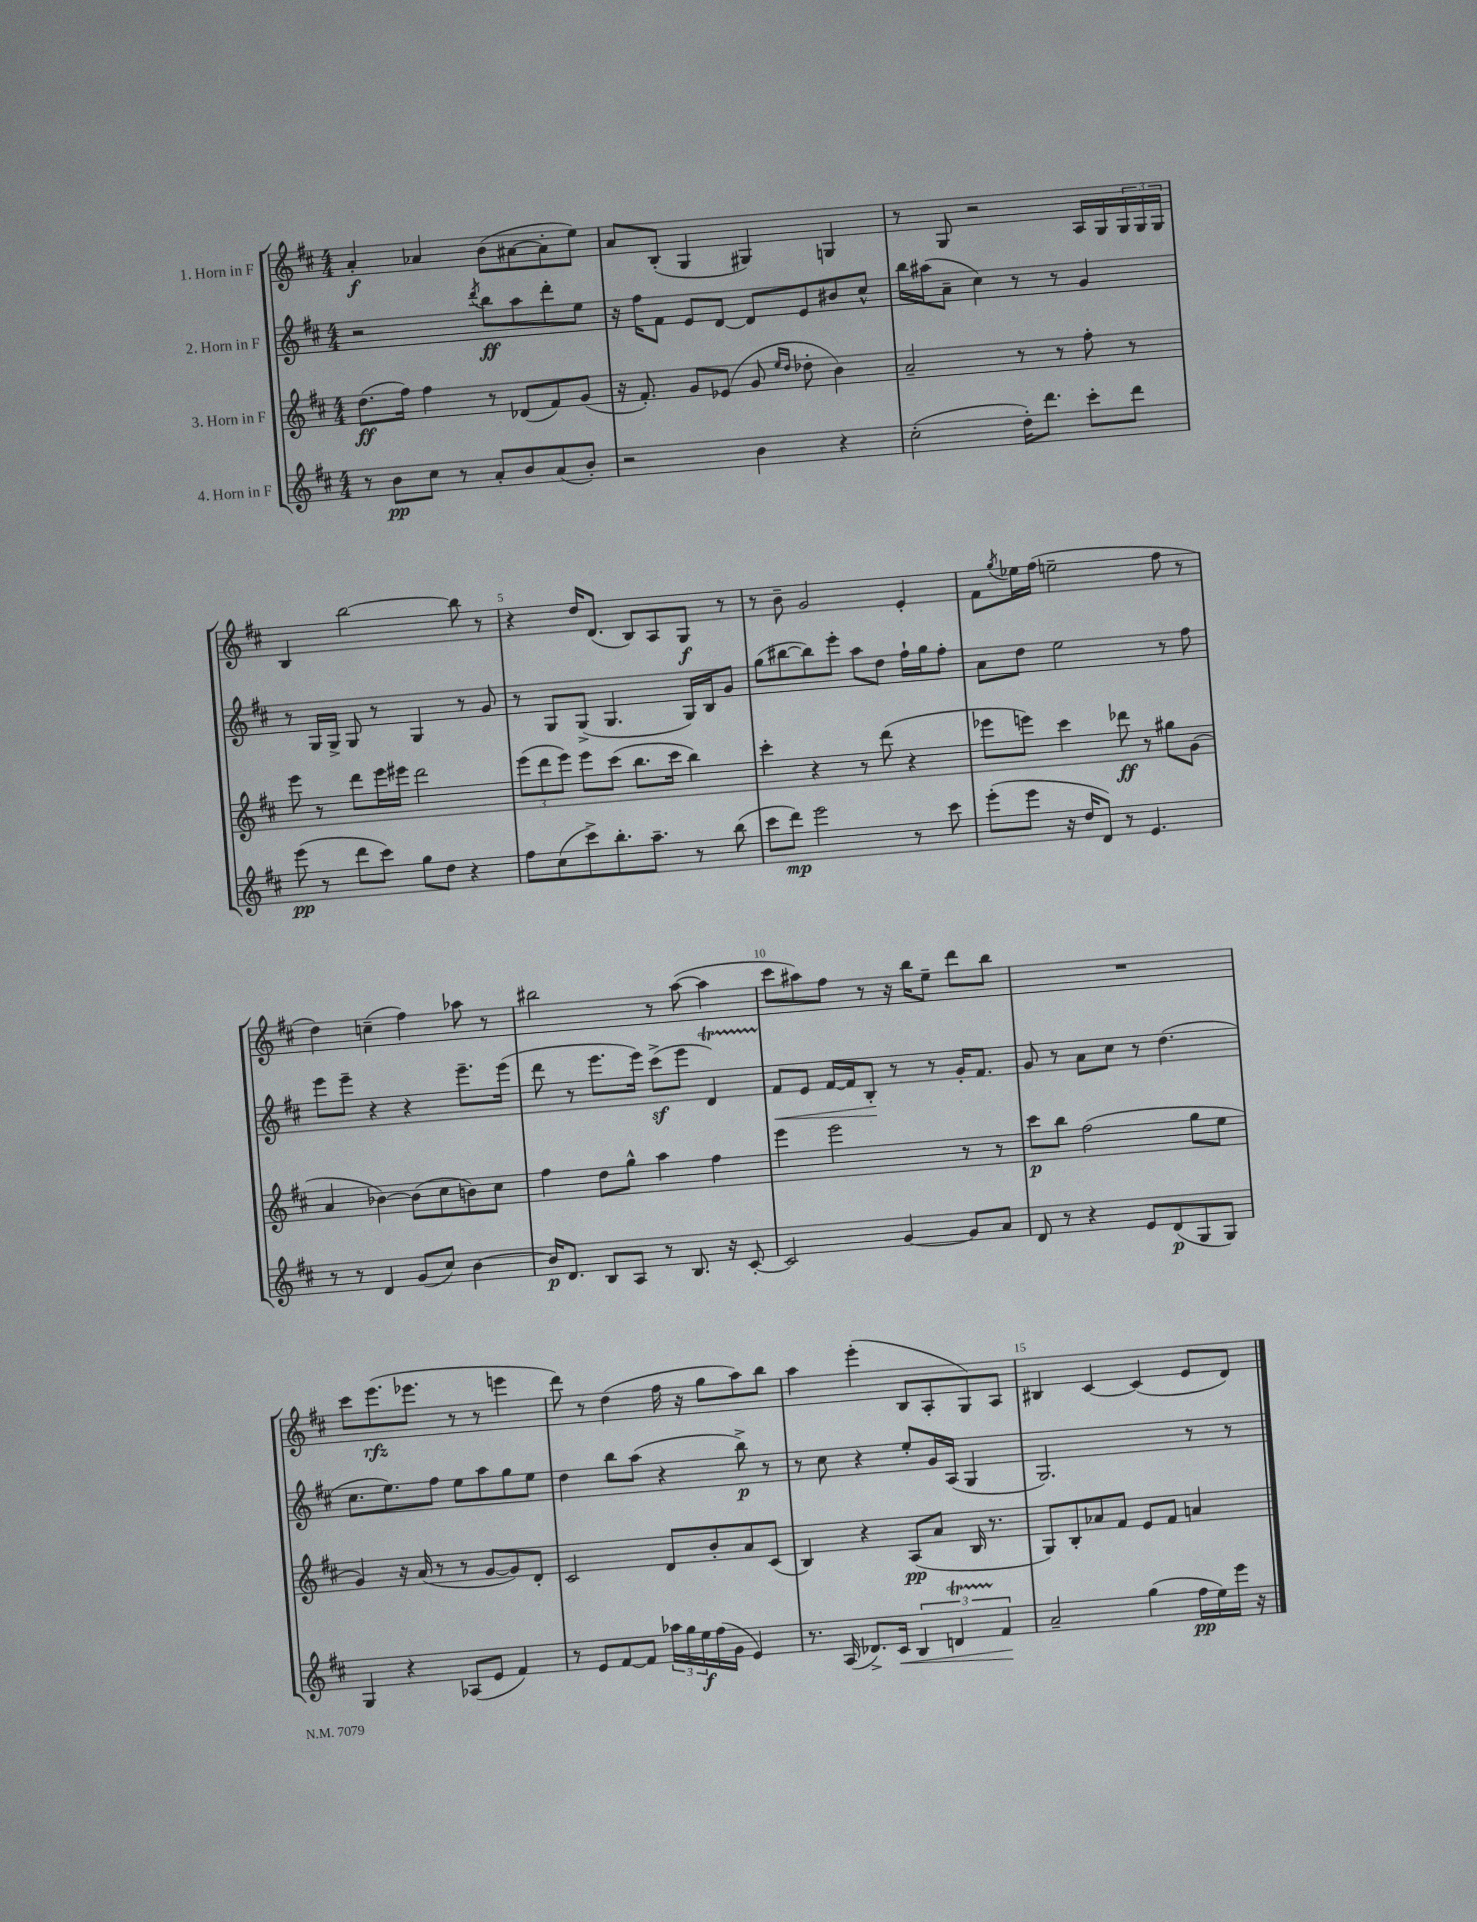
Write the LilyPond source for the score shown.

<<
\new StaffGroup <<
\new Staff = "s0" \with { instrumentName = "1. Horn in F" } {
    \clef treble \key d \major \numericTimeSignature \time 4/4
    a'4-.\f aes'4 b'8( ais'8~ ais'8-. e''8) |
    a'8 b8-.( g4 gis4) g4 |
    r8 g8 r2 a16 g16 \tuplet 3/2 { g16 g16 g16 } |
    b4 b''2~ b''8 r8 |
    r4 d''16 d'8.( b8) a8 g8\f r8 |
    r8 b'8-- g'2 e'4-. |
    fis'8 \acciaccatura { g''8 } ees''16 fis''16( e''2-- fis''8 r8 |
    d''4) c''4--( fis''4) aes''8 r8 |
    bis''2 r8 a''8~( a''4 |
    cis'''8 ais''8) fis''8 r8 r16 b''16 e''8-- d'''8 b''8 |
    R1 |
    cis'''8 e'''8.\rfz( ees'''8. r8 r8 e'''4 |
    d'''8) r8 d''4( fis''16 r16 g''8 a''8) b''8 |
    a''4 e'''4-.( b8 a8-. g8) a8 |
    bis4 cis'4~ cis'4( e'8 d'8) \bar "|." |
}
\new Staff = "s1" \with { instrumentName = "2. Horn in F" } {
    \clef treble \key d \major \numericTimeSignature \time 4/4
    r2 \acciaccatura { d'''8 } b''8\ff a''8 d'''8-. e''8 |
    r16 fis''16 fis'8 e'8 d'8~ d'8 e'8 bis'8 cis''8-^ |
    b''16 ais''16( a'8-- cis''4) r8 r8 g'4 |
    r8 g16 g16-> g8 r8 g4 r8 g'8 |
    r8 g8 g8->( g4. g16) b16 g'8 |
    g''8( bis''8~ bis''8) e'''8-. a''8 d''8 fis''16-! g''16 fis''8-. |
    a'8 d''8 e''2 r8 fis''8 |
    e'''8 e'''8-- r4 r4 e'''8.-- e'''16( |
    d'''8 r8 e'''8. e'''16) cis'''8->\sf( e'''8 d'4\startTrillSpan) |
    fis'8\stopTrillSpan\< e'8 fis'16~ fis'16 b8-.\! r8 r8 g'16-. fis'8. |
    g'8 r8 a'8 cis''8 r8 d''4.( |
    cis''8. e''8.) fis''8 e''8 a''8 g''8 e''8 |
    d''4 b''8 a''8( r4 b''8->\p) r8 |
    r8 cis''8 r4 e''8-. g'16 a16( g4 |
    g2.) r8 r8 \bar "|." |
}
\new Staff = "s2" \with { instrumentName = "3. Horn in F" } {
    \clef treble \key d \major \numericTimeSignature \time 4/4
    d''8.\ff( fis''16) fis''4 r8 des'8( fis'8) g'8( |
    r16 fis'8.-.) g'8 ees'8( g'8 \grace { e''16 d''16 } des''8-. b'4) |
    a'2-- r8 r8 fis''8-. r8 |
    e'''8 r8 d'''8 e'''16 eis'''16 d'''2 |
    \tuplet 3/2 { e'''8( d'''8 e'''8) } e'''8 cis'''8( b''8. cis'''16 b''4) |
    cis'''4-. r4 r8 d'''8( r4 |
    ees'''8 e'''8) cis'''4 des'''8\ff r8 gis''8 g'8( |
    a'4 bes'4~) bes'8( cis''8 b'8) cis''8 |
    fis''4 d''8 g''8-^ a''4 fis''4 |
    e'''4 e'''2 r8 r8 |
    cis'''8\p b''8 fis''2( g''8 e''8 |
    g'4) r16 a'16( r8 r8 g'8~ g'8) d'8-. |
    cis'2 d'8 b'8-. a'8 cis'8( |
    b4) r4 a8\pp( a'8 b16 r8. |
    g8) b8-. aes'8 fis'8 e'8 fis'8 a'4 \bar "|." |
}
\new Staff = "s3" \with { instrumentName = "4. Horn in F" } {
    \clef treble \key d \major \numericTimeSignature \time 4/4
    r8 b'8\pp cis''8 r8 a'8-. b'8 a'8( b'8-.) |
    r2 b'4 r4 |
    cis''2-.( d''16-.) d'''8. cis'''8-. d'''8 |
    e'''8\pp( r8 d'''8 cis'''8) g''8 d''8 r4 |
    fis''8 cis''8( cis'''8->) b''8.-. a''8.-- r8 b''8( |
    cis'''8 d'''8\mp) e'''2 r8 cis'''8 |
    e'''8-.( e'''8 r16 d''16 d'8) r8 e'4. |
    r8 r8 d'4 g'8( cis''8) b'4~ |
    b'16\p d'8. b8 a8 r8 b8. r16 cis'8~-. |
    cis'2 g'4~ g'8 a'8 |
    d'8 r8 r4 e'8 d'8\p( g8 g8) |
    g4 r4 aes8( e'8 fis'4) |
    r8 e'8 fis'8~ fis'8 \tuplet 3/2 { aes''16 g''16 e''16\f } fis''16( g'16 e'4) |
    r8. a16( des'8.->) cis'16\< \tuplet 3/2 { b4 d'4\startTrillSpan fis'4\stopTrillSpan\! } |
    a'2-- g''4( fis''16\pp e''16) e'''16 r16 \bar "|." |
}
>>
>>
\layout { \context { \Score \override BarNumber.break-visibility = ##(#f #t #t) barNumberVisibility = #(every-nth-bar-number-visible 5) } }
